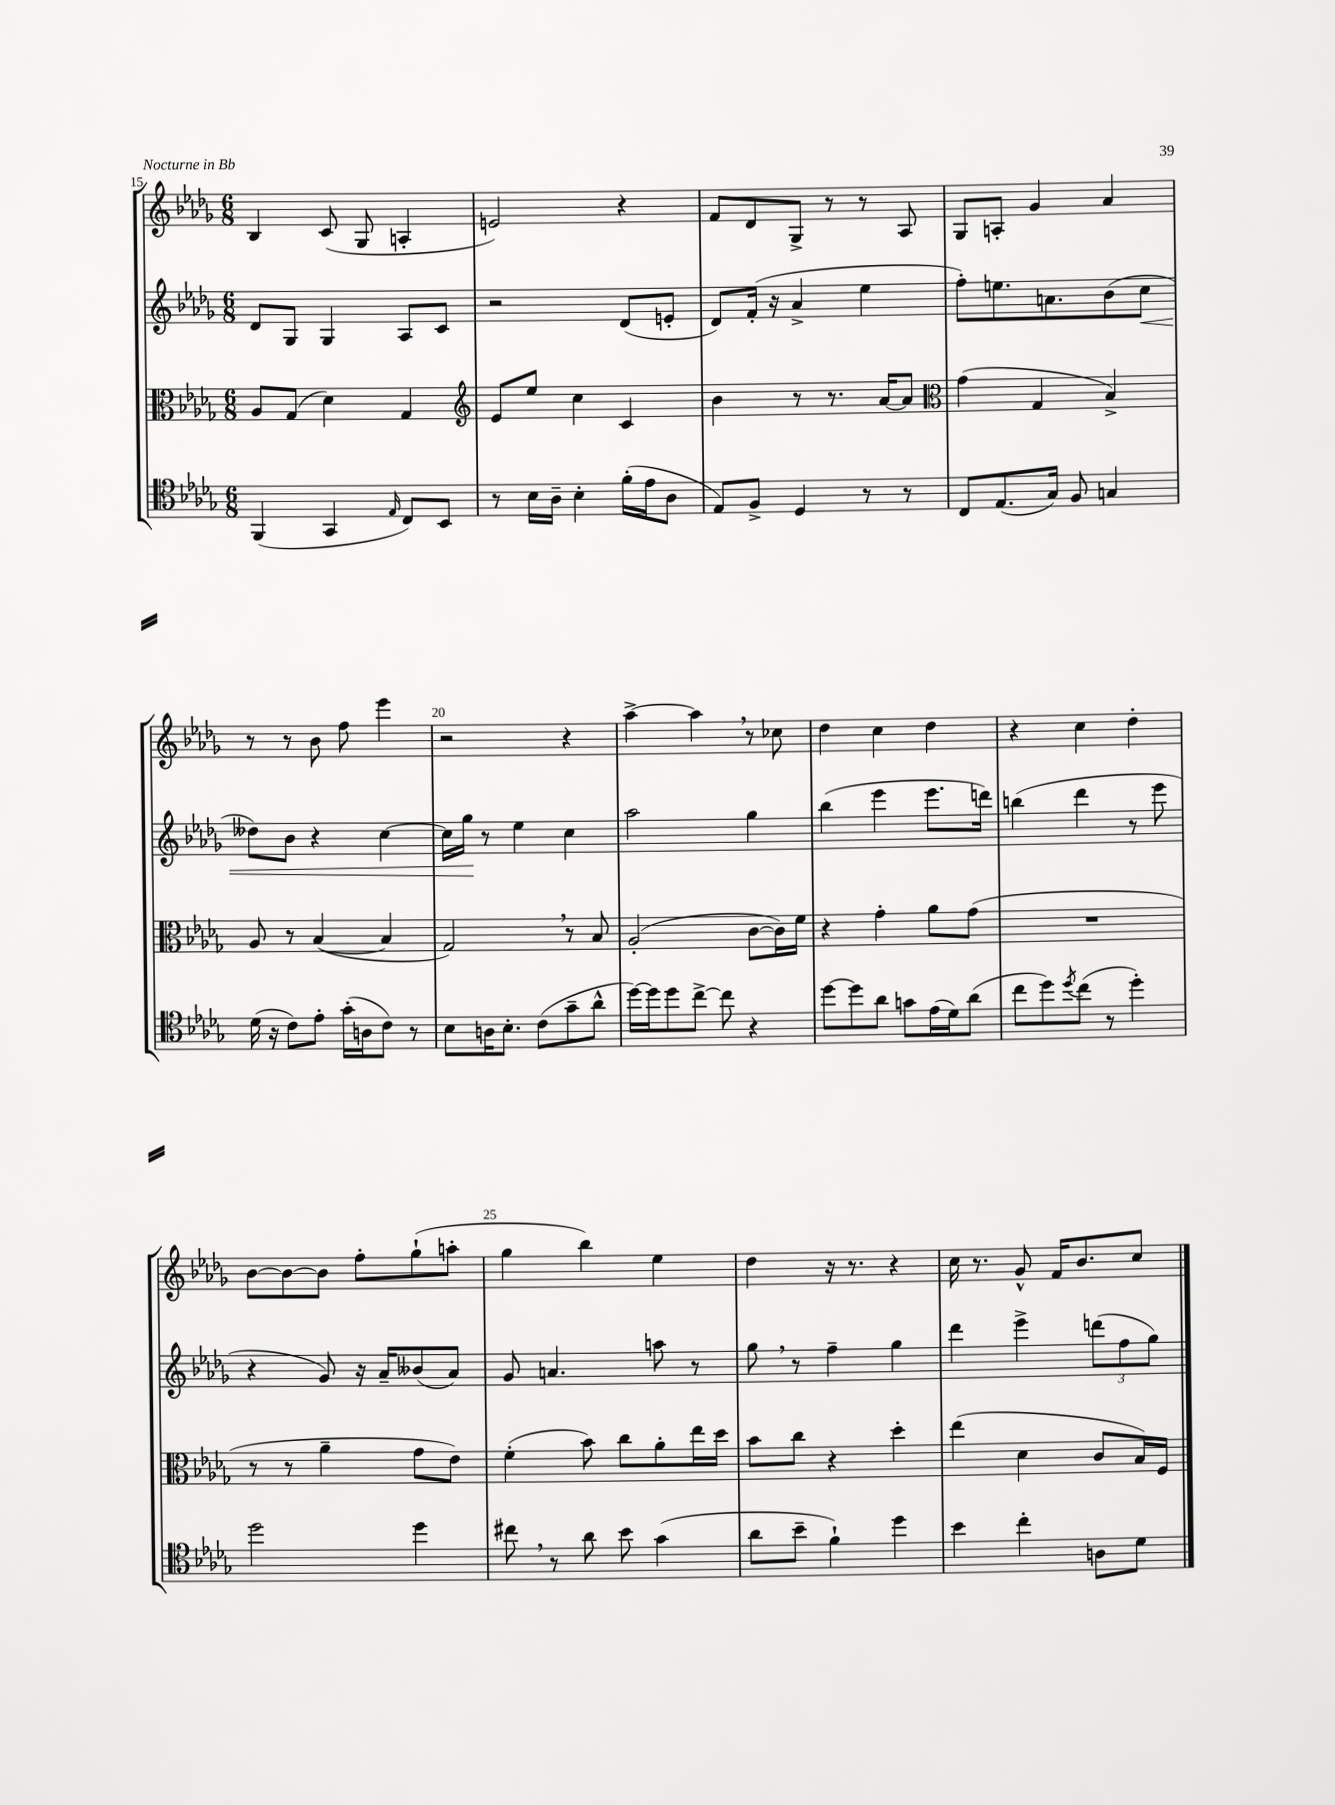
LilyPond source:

<<
\new StaffGroup <<
\new Staff = "s0" {
    \clef treble \key des \major \numericTimeSignature \time 6/8
    bes4 c'8( ges8 a4-. |
    e'2) r4 |
    f'8 des'8 ges8-> r8 r8 aes8 |
    ges8 a8-. ges'4 aes'4 |
    r8 r8 bes'8 f''8 ees'''4 |
    r2 r4 |
    aes''4~-> aes''4 \breathe r8 ces''8 |
    des''4 c''4 des''4 |
    r4 c''4 des''4-. |
    bes'8~ bes'8~ bes'8 f''8-. ges''8-!( a''8-. |
    ges''4 bes''4) ees''4 |
    des''4 r16 r8. r4 |
    c''16 r8. ges'8-^ f'16 bes'8. c''8 \bar "|." |
}
\new Staff = "s1" {
    \clef treble \key des \major \numericTimeSignature \time 6/8
    des'8 ges8 ges4 aes8 c'8 |
    r2 des'8( e'8-. |
    des'8) f'16-.( r16 aes'4-> ees''4 |
    f''8-.) e''8. a'8. bes'8( c''8\< |
    deses''8) bes'8 r4 c''4~ |
    c''16 ges''16\! r8 ees''4 c''4 |
    aes''2 ges''4 |
    bes''4( ees'''4 ees'''8. d'''16) |
    b''4( des'''4 r8 ees'''8 |
    r4 ges'8) r16 aes'16-- beses'8( aes'8) |
    ges'8 a'4. a''8 r8 |
    ges''8 \breathe r8 f''4-- ges''4 |
    des'''4 ees'''4-> \tuplet 3/2 { d'''8( f''8 ges''8) } \bar "|." |
}
\new Staff = "s2" {
    \clef alto \key des \major \numericTimeSignature \time 6/8
    aes8 ges8( des'4) ges4 |
    \clef treble ees'8 ees''8 c''4 c'4 |
    bes'4 r8 r8. aes'16~ aes'8 |
    \clef alto ges'4( ges4 bes4->) |
    aes8 r8 bes4~( bes4 |
    ges2) \breathe r8 bes8 |
    aes2-.( c'8~ c'16) f'16 |
    r4 ges'4-. aes'8 ges'8( |
    R2. |
    r8 r8 aes'4-- ges'8 ees'8) |
    f'4-.( bes'8) c''8 aes'8-. ees''16 des''16 |
    bes'8 c''8 r4 des''4-. |
    ees''4( des'4 c'8 bes16) f16 \bar "|." |
}
\new Staff = "s3" {
    \clef tenor \key des \major \numericTimeSignature \time 6/8
    f,4( ges,4 \grace { ees16 } c8) bes,8 |
    r8 bes16 aes16-- bes4-. f'16-.( ees'16 aes8 |
    ees8) f8-> des4 r8 r8 |
    c8 ees8.( ges16) f8 g4 |
    des'16( r16 c'8) ees'8-. ges'16-.( a16 c'8) r8 |
    bes8 a16 bes8.-. c'8( ges'8-- aes'8-^ |
    des''16~) des''16 des''8 c''8~-> c''8 r4 |
    des''8~ des''8 aes'8 g'8 ees'16( des'16) aes'8( |
    c''8 des''8) \acciaccatura { des''8 } c''8( r8 des''4-.) |
    des''2 des''4 |
    cis''8 \breathe r8 aes'8 bes'8 ges'4( |
    aes'8 bes'8-- f'4-!) des''4 |
    bes'4 c''4-. a8 des'8 \bar "|." |
}
>>
>>
\layout { \context { \Score currentBarNumber = #15 \override BarNumber.break-visibility = ##(#f #t #t) barNumberVisibility = #(every-nth-bar-number-visible 5) } }
